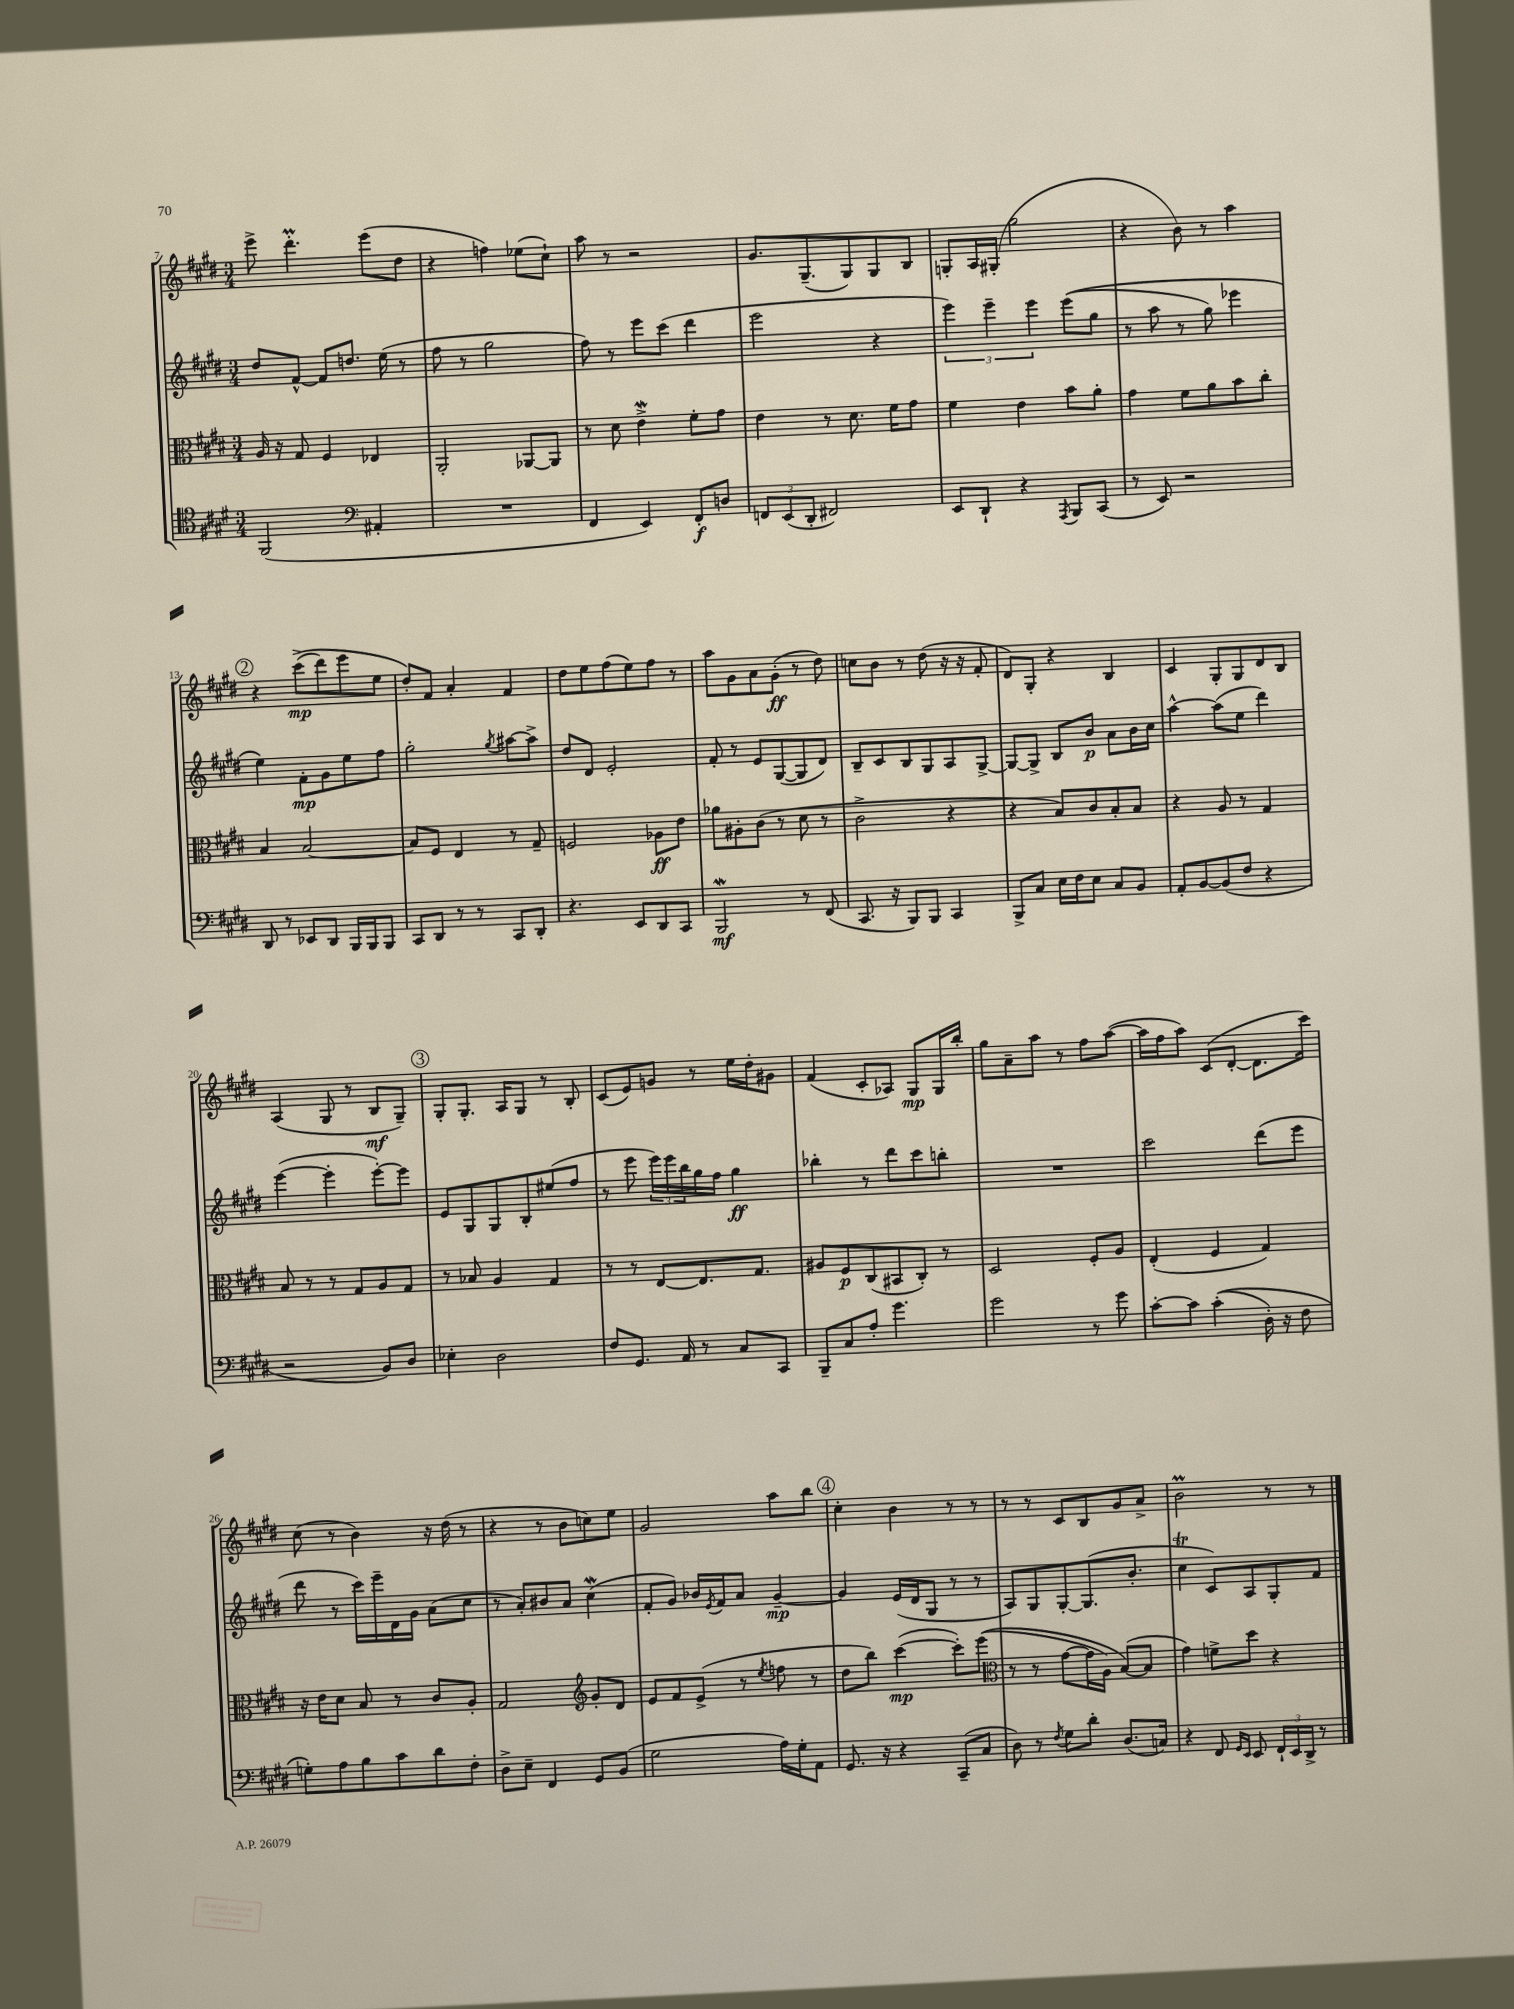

**kern	**kern	**kern	**kern
*staff4	*staff3	*staff2	*staff1
*clefC4	*clefC3	*clefG2	*clefG2
*k[f#c#g#d#]	*k[f#c#g#d#]	*k[f#c#g#d#]	*k[f#c#g#d#]
*M3/4	*M3/4	*M3/4	*M3/4
(2FF#/	16A/	8dd#/L	8eee^\
.	16r	.	.
.	8G#/	[8f#^^/J	4.ddd#'\
.	4F#/	8f#/]L	.
.	.	8.dd/J	.
*clefF4	*	*	*
4AA#'/	4E-/	.	(8eee\L
.	.	(16ee\	.
.	.	8r	8dd#\J
=	=	=	=
2.r	2AA'/	8ff#\	4r
.	.	8r	.
.	.	2gg#\	4ff\)
.	[8AA-/L	.	(8ee-\L
.	8AA-/]J	.	8cc#`\J)
=	=	=	=
4FF#/	8r	8ff#\)	8aa\
.	8d#\	8r	8r
4EE/)	4e^\	8eee\L	2r
.	.	(8ccc#\J	.
8FF#'/L	8f#'\L	4ddd#\	.
8D/J	8g#\J	.	.
=	=	=	=
12FF/L	4e\	2eee\	8.g#/L
(12EE/	.	.	.
12DD#'/J	.	.	.
.	.	.	(8.G#~/
2FF#/)	8r	.	.
.	8.d#\	.	8G#/)
.	.	4r	8G#/
.	16f#\LK	.	.
.	8g#\J	.	8B/J
=	=	=	=
8EE/L	4f#\	6eee\)	8G'/L
8DD#`/J	.	.	16A/L
.	.	6eee~\	.
.	.	.	(16G#'/JJ
4r	4e\	.	2gg#\
.	.	6eee\	.
8qAAA/	.	.	.
8BBB/L	8b\L	&((8eee\L	.
(8CC#/J	8a'\J	8gg#\J	.
=	=	=	=
8r	4g#\	8r	4r
8EE/)	.	8aa\	.
2r	8f#\L	8r	8b\)
.	8a\	8gg#\)	8r
.	8b\	4eee-\	4aa\
.	8cc#'\J	.	.
=	=	=	=
8DD#/	4B/	4ee\&)	4r
8r	.	.	.
8EE-/L	[2B/	8f#'\L	&((8ccc#^\L
8DD#/J	.	8g#\	8ddd#\)
16BBB/LL	.	8ee\	8eee\
16BBB/J	.	.	.
8BBB/J	.	8ff#\J	8ee\J
=	=	=	=
8CC#/L	8B/]L	2gg#'\	8dd#'/L&)
8DD#/J	8F#/J	.	8f#/J
8r	4E/	.	4a'/
8r	.	.	.
.	.	8qgg#/	.
8CC#/L	8r	[8aa#\L	4f#/
8DD#'/J	8G#~/	8aa#^\]J	.
=	=	=	=
4.r	2F/	8dd#/L	8dd#\L
.	.	8d#/J	8ee\
.	.	2e'/	(8ff#\
8EE/L	.	.	8ee\)
8DD#/	8A-\L	.	8ff#\J
8CC#/J	8e\J	.	8r
=	=	=	=
2BBB/	8a-\L	8f#'/	8aa\L
.	8A#'\	8r	8g#\
.	(8c#\J	8e/L	8a\
.	8r	([8G#/	(8g#'\J
8r	8d#\	8G#/]	8r
(8FF#/	8r	8d#/J)	8dd#\)
=	=	=	=
8.CC#/	2c#^\	8B~/L	8cc\L
.	.	8c#/	8b\J
16r	.	.	.
8BBB/L)	.	8B/	8r
8BBB/J	.	8G#/	(8dd#\
4CC#/	4r	8A/	16r
.	.	.	16r
.	.	[8G#^/J	8f#'/
=	=	=	=
8BBB^/L	4r	8G#/_L	8d#/L)
8C#/J	.	8G#^/]J	8G#'/J
16E\LL	8B/L)	8B/L	4r
16F#\J	.	.	.
8E\J	8c#/	8b/J	.
8C#/L	8B'/	8a\L	4B/
8BB/J	8B/J	16b\L	.
.	.	16cc#\JJ	.
=	=	=	=
8AA'/L	4r	[4aa^^\	4c#/
[8BB/	.	.	.
(8BB/]	8A/	(8aa\]L	8G#'/L
8F#/J	8r	8ee\J	8G#/
4r	4G#/	4ddd#\)	8d#/
.	.	.	8B/J
=	=	=	=
2r	8B/	([4eee\	(4A/
.	8r	.	.
.	8r	4eee'\]	8G#/
.	8G#/L	.	8r
8BB/L)	8A/	[8eee'\L)	8B/L
8D#/J	8G#/J	8eee\]J	8G#~/J)
=	=	=	=
4E-'\	8r	8e/L	8G#'/L
.	8B-/	8G#/	8.G#'/J
2D#\	4A/	8G#/	.
.	.	.	16A/LK
.	.	8B'/	8G#/J
.	4G#/	(8ee#/	8r
.	.	8ff#/J	8B'/
=	=	=	=
8F#/L	8r	8r	(8c#/L
8.GG#/J	8r	8eee\	8e/)
.	[8E/L	24eee\LL)	8g/J
.	.	24eee\	.
16AA/	.	.	.
.	.	24bb\	.
8r	8.E/]	16gg#\	8r
.	.	16ff#\JJ	.
8C#/L	.	4gg#\	16ee\LL
.	8.G#/J	.	16dd#'\J
8CC#/J	.	.	8g#\J
=	=	=	=
8BBB~/L	8A#/L	4bb-'\	(4f#/
8C#/	8F#/	.	.
8A'/J	(8C#/	8r	8c#'/L
4.g#\	8BB#/	8ddd#\L	8A-/J)
.	8C#'/J)	8ccc#\	8G#/L
.	8r	8bb'\J	16G#/L
.	.	.	16bb'/JJ
=	=	=	=
2g#\	2D#/	2.r	8gg#\L
.	.	.	8a~\
.	.	.	8aa\J
.	.	.	8r
8r	8F#'/L	.	8ff#\L
8g#\	8A/J	.	([8aa\J
=	=	=	=
[8c#'\L	(4E'/	2ccc#\	16aa\]LL
.	.	.	16ff#\J
8c#\]J	.	.	8aa\J)
&((4c#'\	4F#/	.	(8c#/L
.	.	.	[8d#'/J
16D#'\)	4G#/)	(8ddd#\L	8.d#\]L
16r	.	.	.
8F#\	.	8eee\J	.
.	.	.	16ccc#\Jk)
=	=	=	=
8G'\L&)	16r	8ddd#\	(8cc#\
.	16e\LK	.	.
8A\	8d#\J	8r	8r
8B\	8B/	16ccc#\LL)	4b\)
.	.	16eee~\	.
8c#\	8r	16d#\	.
.	.	16g#\JJ	.
8d#\	8c#/L	(8a\L	16r
.	.	.	(16dd#\
8F#'\J	8A'/J	8cc#\J	8r
=	=	=	=
8D#^\L	2G#/	8r	4r
8E~\J	.	8a'/L)	.
4FF#/	.	8b#/	8r
.	.	8a/J	8b\L
*	*clefG2	*	*
8GG#/L	8g#'/L	(4cc#\	8cc\)
(8BB/J	8d#/J	.	8ee\J
=	=	=	=
2G#\	8e/L	8f#'/L	2g#/
.	8f#/	8g#/J)	.
.	(8e^/J	16b-/LL	.
.	.	8qe/	.
.	.	16f#/J	.
.	8r	8a/J	.
.	8qee/	.	.
16A\LL)	8ff\	[4g#~/	8aa\L
16G#'\J	.	.	.
8AA\J	8r	.	8bb\J
=	=	=	=
8.GG#/	8dd#\L	4g#/]	4cc#'\
.	8bb\J)	.	.
16r	.	.	.
4r	([4ccc#\	(16e/LL	4b\
.	.	16d#/J	.
.	.	8G#/J	.
(8CC#~/L	8ccc#'\]L)	8r	8r
8C#/J	&((8eee\J	8r	8r
=	=	=	=
*	*clefC3	*	*
8D#\)	8r	8A/L)	8r
8r	8r	8G#/	8r
8qF#/	.	.	.
8G#\L	[8g#\L	[8G#'/	8c#/L
8d#'\J	16g#\]L	(8.G#/]	8B/
.	16A\JJ)	.	.
(8.D#/L	([8B/L&)	.	8g#/
.	.	8.b'/J	.
.	8B/]J	.	8a^/J
16C/Jk)	.	.	.
=	=	=	=
4r	4g#\)	4cc#\	2b\
8FF#/	8f^\L	8c#/L)	.
16qqGG#/LL	.	.	.
16qqEE/JJ	.	.	.
8EE/	8dd#\J	8A/	.
24FF#`/LL	4r	8G#'/	8r
24EE/	.	.	.
24DD#^/JJ	.	.	.
8r	.	8f#/J	8r
==	==	==	==
*-	*-	*-	*-
